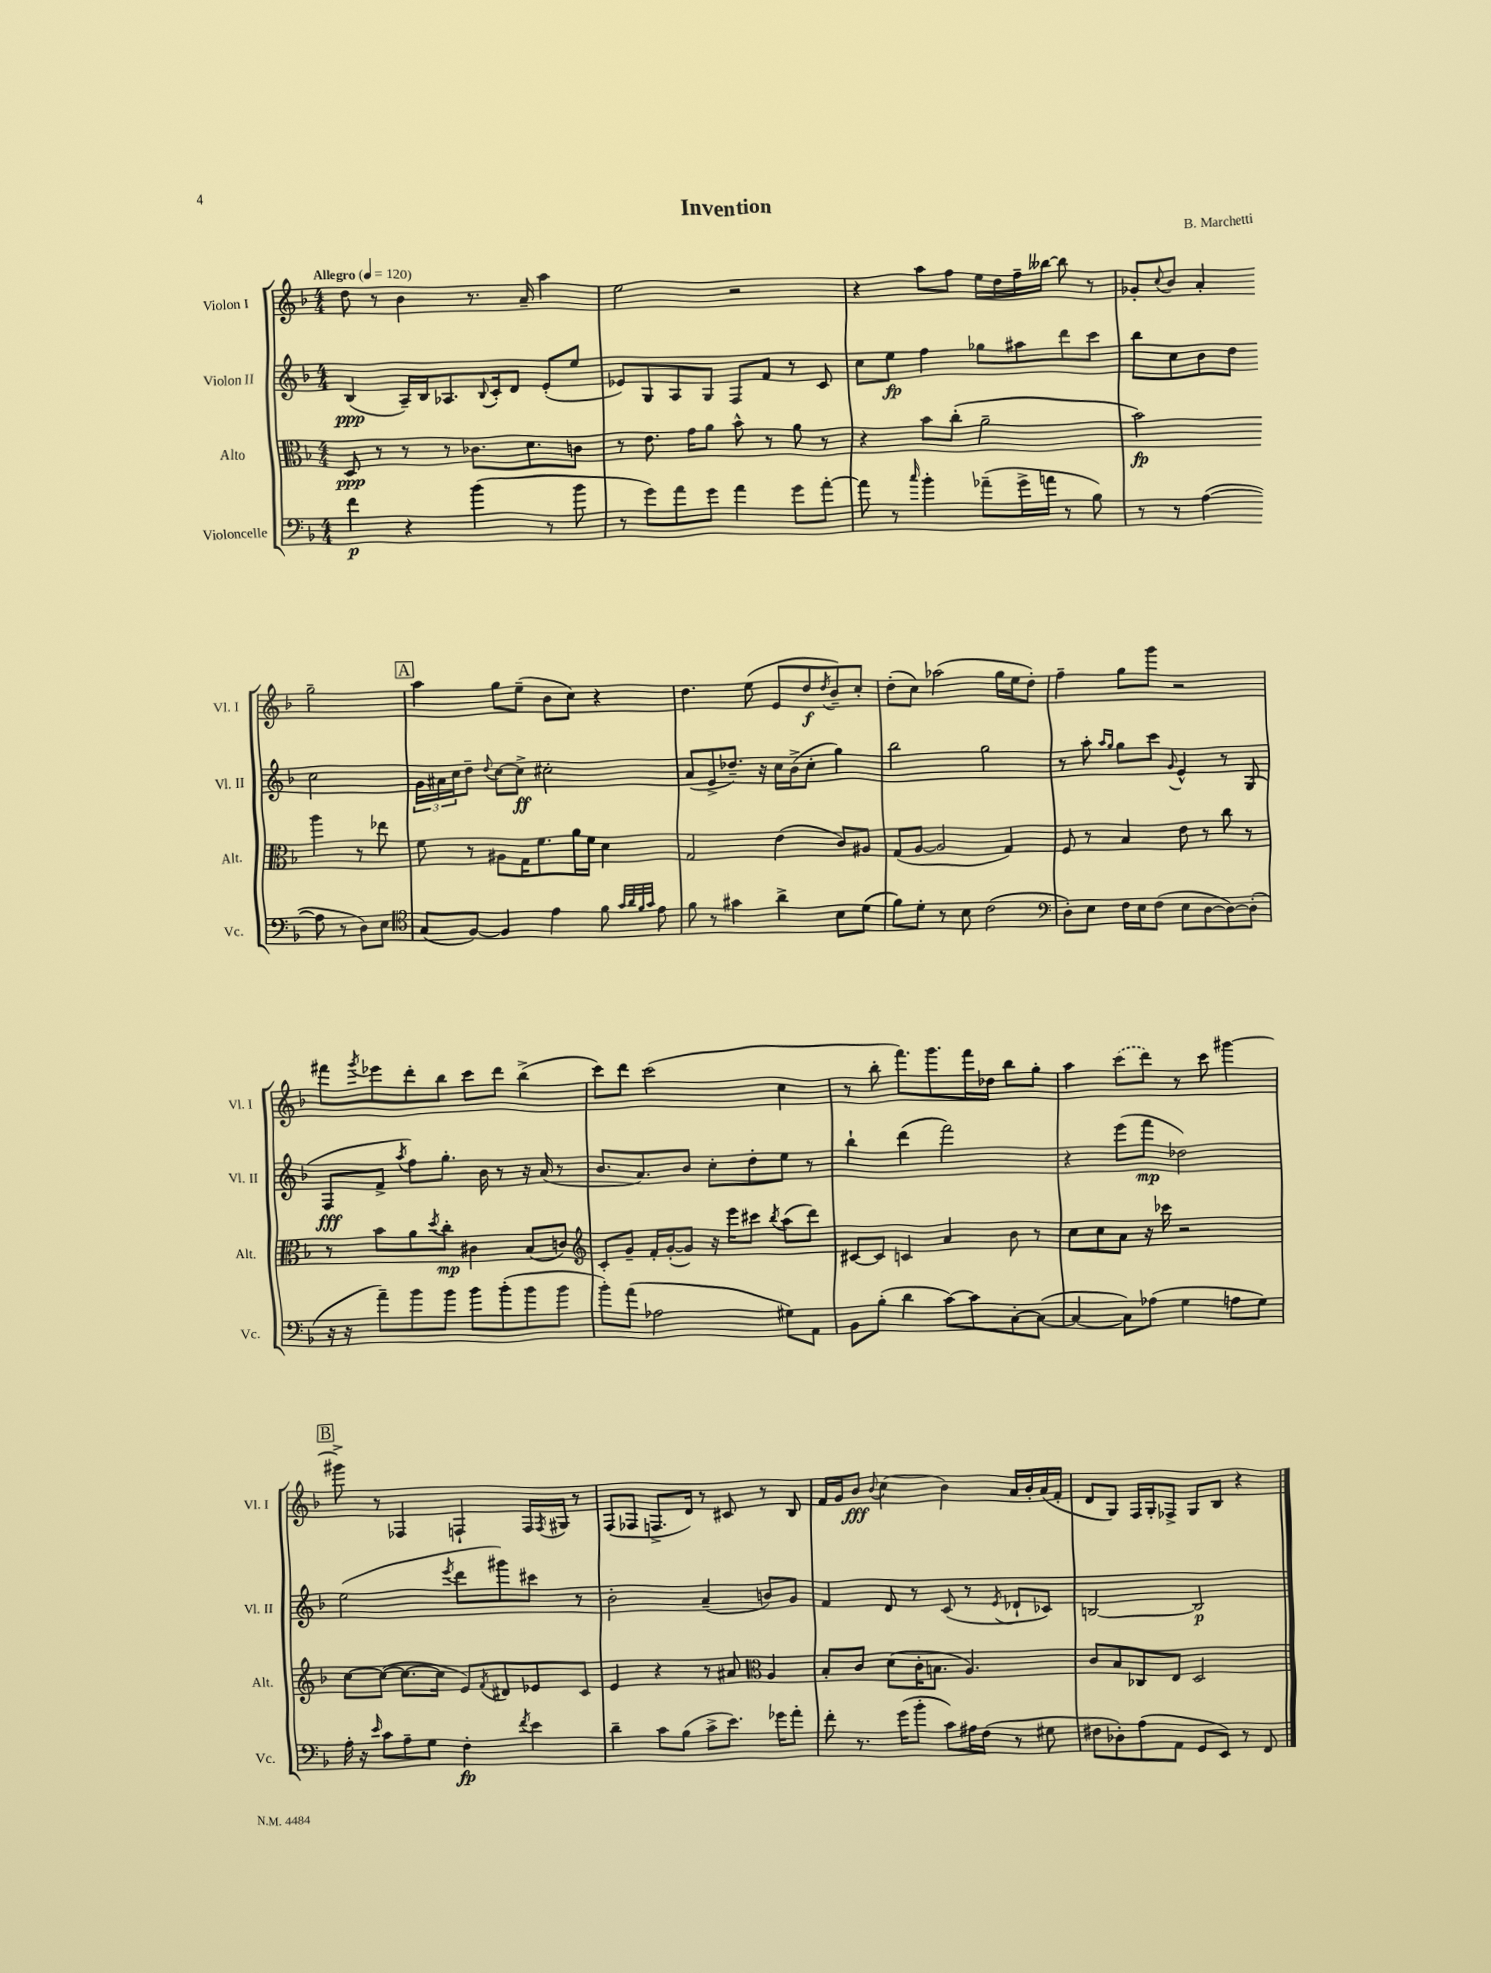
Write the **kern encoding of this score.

**kern	**dynam	**kern	**dynam	**kern	**dynam	**kern	**dynam
*part4	*part4	*part3	*part3	*part2	*part2	*part1	*part1
*staff4	*staff4	*staff3	*staff3	*staff2	*staff2	*staff1	*staff1
*I"Violoncelle	*	*I"Alto	*	*I"Violon II	*	*I"Violon I	*
*I'Vc.	*	*I'Alt.	*	*I'Vl. II	*	*I'Vl. I	*
*clefF4	*	*clefC3	*	*clefG2	*	*clefG2	*
*k[b-]	*	*k[b-]	*	*k[b-]	*	*k[b-]	*
*M4/4	*	*M4/4	*	*M4/4	*	*M4/4	*
*MM120	*	*MM120	*	*MM120	*	*MM120	*
=1	=1	=1	=1	=1	=1	=1	=1
!	!	!	!	!	!	!LO:TX:a:B:t=Allegro	!
4f\	p	8D/	ppp	(4B-/	ppp	8dd\	.
.	.	8r	.	.	.	8r	.
4r	.	8r	.	16A~/LL)	.	4b-\	.
.	.	.	.	16B-/J	.	.	.
.	.	8r	.	8.A-X/	.	.	.
(4b-\	.	8.c-X\L	.	.	.	8.r	.
.	.	.	.	8qqB-/	.	.	.
.	.	.	.	16c'/k	.	.	.
.	.	.	.	8d/J	.	.	.
.	.	8.d\	.	.	.	16a~/	.
8r	.	.	.	(8e'/L	.	4aa\	.
8b-\	.	8cn\J	.	8ee/J	.	.	.
=2	=2	=2	=2	=2	=2	=2	=2
8r	.	8r	.	8e-X/L)	.	2ee\	.
8g\L)	.	8.e\	.	8G/	.	.	.
8a\	.	.	.	8A/	.	.	.
.	.	16g\KL	.	.	.	.	.
8g\J	.	8a\J	.	8G/J	.	.	.
4a\	.	8b-^^\	.	8F/L	.	2r	.
.	.	8r	.	8f/J	.	.	.
8g\L	.	8a\	.	8r	.	.	.
[8a'\J	.	8r	.	8c/	.	.	.
=3	=3	=3	=3	=3	=3	=3	=3
8a\]	.	4r	.	8cc\L	.	4r	.
8r	.	.	.	8ee\J	fp	.	.
16qqcc/	.	.	.	.	.	.	.
4b-'\	.	8b-\L	.	4ff\	.	8aa\L	.
.	.	(8cc'\J	.	.	.	8ff\J	.
(8a-X~\L	.	2a~\	.	8gg-X\L	.	16ee\LL	.
.	.	.	.	.	.	16dd\	.
16g^\L	.	.	.	8aa#X\	.	16ff~\	.
16an\JJ	.	.	.	.	.	[16bb--X\JJ	.
8r	.	.	.	8ddd\	.	8bb--\]	.
8B-\)	.	.	.	8ccc\J	.	8r	.
=4	=4	=4	=4	=4	=4	=4	=4
8r	.	2b-\)	fp	8bb-\L	.	8g-X'/L	.
.	.	.	.	.	.	8qqcc/	.
8r	.	.	.	8cc\	.	8b-/J	.
([4A\	.	.	.	8b-\	.	4a'/	.
.	.	.	.	8dd\J	.	.	.
8A\]	.	4aa\	.	2cc\	.	2gg~\	.
8r	.	.	.	.	.	.	.
8D\L)	.	8r	.	.	.	.	.
8E\J	.	8ee-X\	.	.	.	.	.
!!LO:LB:g=z
!!LO:REH:place=s1:t=A
=5	=5	=5	=5	=5	=5	=5	=5
*clefC4	*	*	*	*	*	*	*
(8G/L	.	8f\	.	24g\LL	.	4aa\	.
.	.	.	.	24a#X\	.	.	.
.	.	.	.	24cc\J	.	.	.
[8F/J)	.	8r	.	8dd~\J	.	.	.
.	.	.	.	8qqdd/	.	.	.
4F/]	.	8A#X\L	.	[8cc\L	.	8gg\L	.
.	.	16G\K	.	8cc^\J]	ff	(8ee~\J	.
.	.	8.f\	.	.	.	.	.
4e\	.	.	.	2cc#X'\	.	8b-\L	.
.	.	16a\L	.	.	.	8cc\J)	.
.	.	16f\JJ	.	.	.	.	.
8f\	.	4d\	.	.	.	4r	.
32qqg/LLL	.	.	.	.	.	.	.
32qqa/	.	.	.	.	.	.	.
32qqf/	.	.	.	.	.	.	.
32qqg/JJJ	.	.	.	.	.	.	.
8e\	.	.	.	.	.	.	.
=6	=6	=6	=6	=6	=6	=6	=6
8f\	.	2G/	.	(8a/L	.	4.dd\	.
8r	.	.	.	8e^/	.	.	.
4g#X\	.	.	.	8.dd-X~/J)	.	.	.
.	.	.	.	.	.	(8ee\	.
.	.	.	.	16r	.	.	.
4a^\	.	(4e\	.	16cc\LL	.	8e/L	.
.	.	.	.	(16b-^\J	.	.	.
.	.	.	.	8cc'\J	.	8dd/	f
.	.	.	.	.	.	8qdd/	.
8B-\L	.	8c/L)	.	4gg\)	.	8b-~/)	.
(8d\J	.	8A#X/J	.	.	.	8cc'/J	.
=7	=7	=7	=7	=7	=7	=7	=7
8f\L)	.	(8G/L	.	2bb-\	.	(8dd'\L	.
8d'\J	.	[8A/J	.	.	.	8cc\J)	.
8r	.	2A/]	.	.	.	(2aa-X\	.
8B-\	.	.	.	.	.	.	.
(2c\	.	.	.	2gg\	.	.	.
.	.	4G/)	.	.	.	16gg\LL	.
.	.	.	.	.	.	16ee\J	.
.	.	.	.	.	.	8dd'\J)	.
=8	=8	=8	=8	=8	=8	=8	=8
*clefF4	*	*	*	*	*	*	*
8D'\L)	.	8F/	.	8r	.	4ff~\	.
8E\J	.	8r	.	8aa'\	.	.	.
.	.	.	.	16qqaa/LL	.	.	.
.	.	.	.	16qqgg/JJ	.	.	.
16F\LL	.	4B-/	.	8gg\L	.	8gg\L	.
16E\J	.	.	.	.	.	.	.
(8F\J	.	.	.	8ccc\J	.	8ggg\J	.
.	.	.	.	8qqg/	.	.	.
8E\L	.	8e\	.	4e^^/	.	2r	.
[8D\	.	8r	.	.	.	.	.
8D\_)	.	8cc\	.	8r	.	.	.
(8D'\J]	.	8r	.	(8G/	.	.	.
!!LO:LB:g=z
=9	=9	=9	=9	=9	=9	=9	=9
16r	.	8r	.	8F/L	fff	8fff#X\L	.
16r	.	.	.	.	.	.	.
.	.	.	.	.	.	8qggg/	.
8a~\L)	.	8b-\L	.	8f^/J	.	8eee-X\	.
.	.	.	.	8qaa/	.	.	.
8b-\	.	8a\	.	8ff\L)	.	8ddd'\	.
.	.	8qdd/	.	.	.	.	.
8b-\J	.	8cc'\J	mp	8.gg'\J	.	8bb-\J	.
8b-\L	.	4c#X\	.	.	.	8ccc\L	.
.	.	.	.	16b-\	.	.	.
(8b-'\	.	.	.	8r	.	8ddd\J	.
8b-\	.	(8B-/L	.	16r	.	(4bb-^\	.
.	.	.	.	(16a/	.	.	.
8b-\J	.	8cn/J)	.	8r	.	.	.
=10	=10	=10	=10	=10	=10	=10	=10
*	*	*clefG2	*	*	*	*	*
8b-'\L)	.	8c'/L	.	8.b-/L	.	8ccc\L)	.
(8a\J	.	8g~/J	.	.	.	8ddd\J	.
.	.	.	.	8.a/)	.	.	.
2A-X\	.	16f'/LL	.	.	.	(2ccc\	.
.	.	([16g'/J	.	.	.	.	.
.	.	8g/J])	.	8b-/J	.	.	.
.	.	16r	.	8cc'\L	.	.	.
.	.	16eee\KL	.	.	.	.	.
.	.	8ccc#X\J	.	8dd'\	.	.	.
.	.	8qbb-/	.	.	.	.	.
8G#X\L)	.	(8aa\L	.	8ee\J	.	4cc\	.
8AA\J	.	8ddd\J)	.	8r	.	.	.
=11	=11	=11	=11	=11	=11	=11	=11
8BB-\L	.	[8c#X/L	.	4bb-`\	.	8r	.
(8B-'\J	.	8c#/J]	.	.	.	8bb-'\	.
4d\	.	4cn/	.	(4ddd\	.	8.fff\L)	.
.	.	.	.	.	.	8.ggg\	.
[8c\L)	.	4a/	.	2fff\)	.	.	.
8c\]	.	.	.	.	.	16fff\L	.
.	.	.	.	.	.	16dd-X\JJ	.
[8C'\	.	8b-\	.	.	.	8bb-\L	.
(8C\J_	.	8r	.	.	.	8gg'\J	.
=12	=12	=12	=12	=12	=12	=12	=12
4C/_	.	8cc\L	.	4r	.	4aa\	.
.	.	8cc\	.	.	.	.	.
8C\L])	.	8a\J	.	(8eee\L	.	(8ccc\L	.
(8A-X\J	.	16r	.	8fff\J	mp	8ddd\J)	.
.	.	16ccc-X\	.	.	.	.	.
4G\	.	2r	.	2dd-X\)	.	8r	.
.	.	.	.	.	.	8ccc\	.
8An\L	.	.	.	.	.	[4ggg#X\	.
8G\J)	.	.	.	.	.	.	.
!!LO:LB:g=z
!!LO:REH:place=s1:t=B
=13	=13	=13	=13	=13	=13	=13	=13
16A'\	.	[8cc\L	.	(2ee\	.	8ggg#X^\]	.
16r	.	.	.	.	.	.	.
16qqe/	.	.	.	.	.	.	.
8c\L	.	(8cc\J_	.	.	.	8r	.
8A~\	.	8.cc\L_	.	.	.	4F-X/	.
8G\J	.	.	.	.	.	.	.
.	.	16cc\Jk]	.	.	.	.	.
.	.	.	.	8qeee/	.	.	.
4F'\	fp	8e/L)	.	8ddd\L	.	4Fn`/	.
.	.	8qf/	.	.	.	.	.
.	.	8d#X/	.	8ggg#X\)	.	.	.
8qf/	.	.	.	.	.	.	.
4e\	.	8e-X/	.	8ccc#X\J	.	16F/LL	.
.	.	.	.	.	.	8qF/	.
.	.	.	.	.	.	16G#X/JJ	.
.	.	8c/J	.	8r	.	8r	.
=14	=14	=14	=14	=14	=14	=14	=14
4d~\	.	4e/	.	2b-'\	.	(8F/L	.
.	.	.	.	.	.	8F-X/J	.
8c\L	.	4r	.	.	.	8.Fn^/L	.
(8B-\J	.	.	.	.	.	.	.
.	.	.	.	.	.	16d/Jk)	.
8c^\L	.	8r	.	(4a~/	.	8r	.
8.e\J)	.	8a#X/	.	.	.	8c#X/	.
*	*	*clefC3	*	*	*	*	*
.	.	4A/	.	8bn/L)	.	8r	.
16g-X\KL	.	.	.	.	.	.	.
8a'\J	.	.	.	8g/J	.	8B-/	.
=15	=15	=15	=15	=15	=15	=15	=15
8f'\	.	8B-'/L	.	4f/	.	16f/LL	.
.	.	.	.	.	.	16g/J	.
8.r	.	8c/J	.	.	.	8b-/J	fff
.	.	.	.	.	.	8qqb-/	.
.	.	(8d\L	.	8d/	.	(4cc\	.
(16g\KL	.	.	.	.	.	.	.
8b-'\J	.	16c'\K	.	8r	.	.	.
.	.	8.Bn\J	.	.	.	.	.
8c\L)	.	.	.	(8c/	.	4b-\)	.
16A#X\L	.	4.A/)	.	8r	.	.	.
(16F\JJ	.	.	.	.	.	.	.
.	.	.	.	8qe/	.	.	.
8r	.	.	.	8d-X`/L	.	16a/LL	.
.	.	.	.	.	.	16b-'/	.
8G#X\	.	.	.	8c-X/J)	.	(16a/	.
.	.	.	.	.	.	16f'/JJ	.
=16	=16	=16	=16	=16	=16	=16	=16
8F#X\L	.	8c/L	.	[2Bn/	.	8d/L	.
8D-X'\)	.	8B-/	.	.	.	8G/J)	.
(8A\	.	8C-X/	.	.	.	16F/LL	.
.	.	.	.	.	.	16G'/J	.
8AA\J	.	8E/J	.	.	.	8F-X^/J	.
8GG/L	.	2D/	.	2B/]	p	8G/L	.
8EE/J)	.	.	.	.	.	8B-/J	.
8r	.	.	.	.	.	4r	.
8FF/	.	.	.	.	.	.	.
==	==	==	==	==	==	==	==
*-	*-	*-	*-	*-	*-	*-	*-
